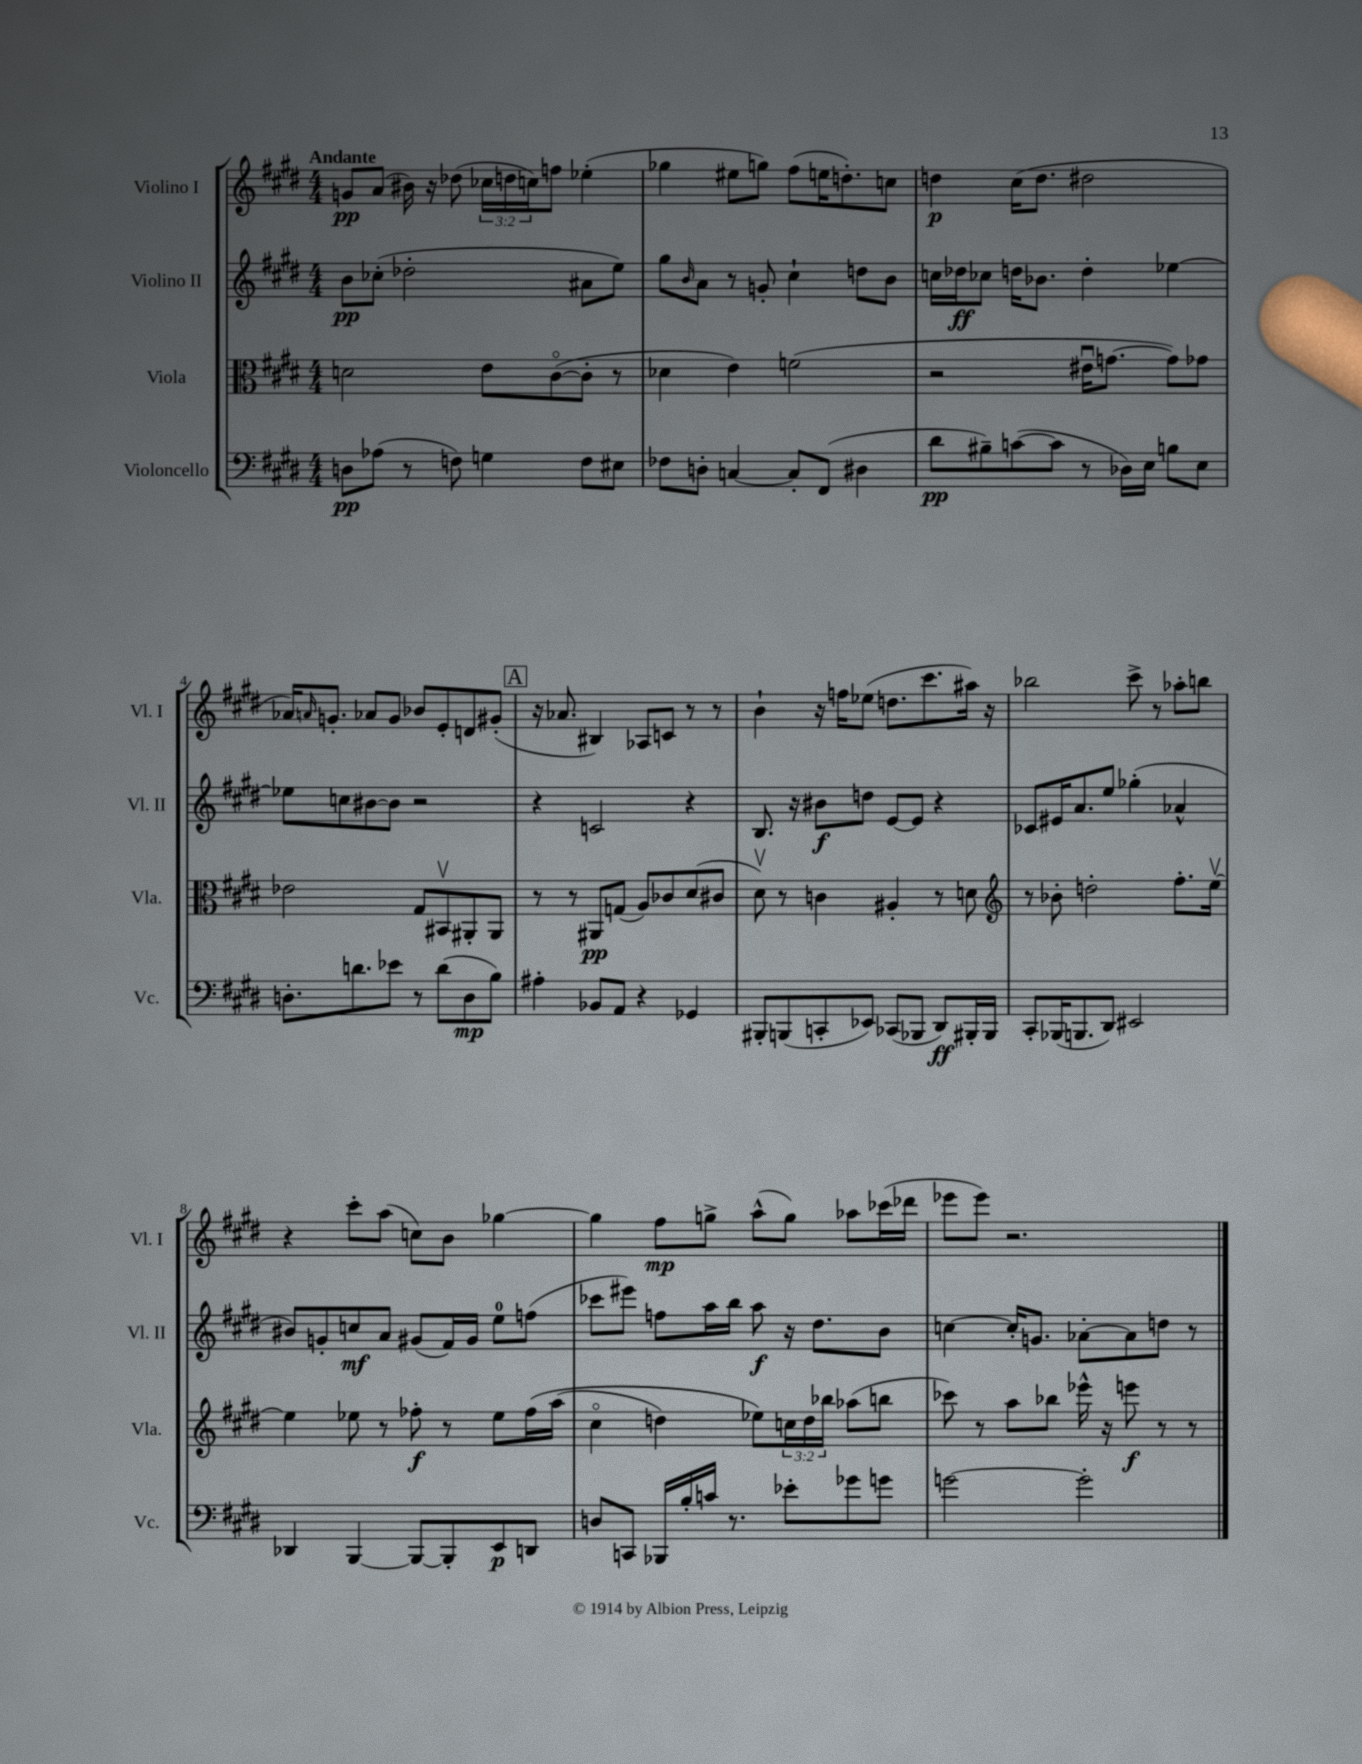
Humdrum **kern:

**kern	**dynam	**kern	**dynam	**kern	**dynam	**kern	**dynam
*part4	*part4	*part3	*part3	*part2	*part2	*part1	*part1
*staff4	*staff4	*staff3	*staff3	*staff2	*staff2	*staff1	*staff1
*I"Violoncello	*	*I"Viola	*	*I"Violino II	*	*I"Violino I	*
*I'Vc.	*	*I'Vla.	*	*I'Vl. II	*	*I'Vl. I	*
*clefF4	*	*clefC3	*	*clefG2	*	*clefG2	*
*k[f#c#g#d#]	*	*k[f#c#g#d#]	*	*k[f#c#g#d#]	*	*k[f#c#g#d#]	*
*M4/4	*	*M4/4	*	*M4/4	*	*M4/4	*
=1	=1	=1	=1	=1	=1	=1	=1
!	!	!	!	!	!	!LO:TX:a:B:t=Andante	!
8Dn\L	pp	2dn\	.	8b\L	pp	8gn/L	pp
(8A-X\J	.	.	.	(8cc-X'\J	.	(8a/J	.
8r	.	.	.	2dd-X'\	.	16b#X\)	.
.	.	.	.	.	.	16r	.
8Fn\)	.	.	.	.	.	(8dd-X\	.
4Gn\	.	8e\L	.	.	.	24cc-X\LL	.
.	.	.	.	.	.	24ddn\	.
.	.	.	.	.	.	24ccn\J)	.
.	.	([8c#\	.	.	.	8ffn\J	.
8F\L	.	8c#'\J]	.	8a#X\L	.	(4ee-X'\	.
8E#X\J	.	8r	.	8ee\J)	.	.	.
=2	=2	=2	=2	=2	=2	=2	=2
8F-X\L	.	4d-X\	.	8gg#\L	.	4gg-X\	.
.	.	.	.	16qqb/	.	.	.
8Dn'\J	.	.	.	8a\J	.	.	.
[4Cn/	.	4e\)	.	8r	.	8ee#X\L	.
.	.	.	.	8gn'/	.	8ggn\J)	.
8C'/L]	.	(2fn\	.	4cc#`\	.	(8ff#\L	.
(8FF#/J	.	.	.	.	.	16een\K	.
.	.	.	.	.	.	8.ddn'\)	.
4D#X\	.	.	.	8ddn\L	.	.	.
.	.	.	.	8b\J	.	8ccn\J	.
=3	=3	=3	=3	=3	=3	=3	=3
8d#\L	pp	2r	.	16ccn\LL	.	4ddn\	p
.	.	.	.	16dd-X\J	ff	.	.
8B#X~\)	.	.	.	8cc-X\J	.	.	.
([8cn\	.	.	.	16ddn\KL	.	(16cc#\KL	.
.	.	.	.	8.b-X\J	.	8.dd\J	.
8c\J]	.	.	.	.	.	.	.
8r	.	16e#Xu\KL	.	4dd'\	.	2dd#X\	.
.	.	[8.gn\J	.	.	.	.	.
16D-X\LL)	.	.	.	.	.	.	.
16E\JJ	.	.	.	.	.	.	.
8Bn\L	.	8g\L])	.	[4ee-X\	.	.	.
8E\J	.	8g-X\J	.	.	.	.	.
!!LO:LB:g=z
=4	=4	=4	=4	=4	=4	=4	=4
8.Dn'\L	.	2e-X\	.	8ee-X\L]	.	16a-X/KL)	.
.	.	.	.	.	.	16qqan/	.
.	.	.	.	.	.	8.gn'/J	.
.	.	.	.	8ccn\	.	.	.
8.dn\	.	.	.	.	.	.	.
.	.	.	.	[8b#X\	.	8a-X/L	.
8e-X\J	.	.	.	8b#\J]	.	8g/J	.
8r	.	8G#/L	.	2r	.	8b-X/L	.
(8d\L	.	8BB#Xv/	.	.	.	8e'/	.
8D\	mp	8AA#X'/	.	.	.	8dn/	.
8B\J)	.	8AA#/J	.	.	.	(8g#X'/J	.
!!LO:REH:place=s1:t=A
=5	=5	=5	=5	=5	=5	=5	=5
4A#X'\	.	8r	.	4r	.	16r	.
.	.	.	.	.	.	8.a-X/	.
.	.	8r	.	.	.	.	.
8BB-X/L	.	8AA#X/L	pp	2cn/	.	4B#X/)	.
8AA/J	.	(8Gn/J	.	.	.	.	.
4r	.	8A/L)	.	.	.	8A-X/L	.
.	.	8c-X/	.	.	.	8cn/J	.
4GG-X/	.	(8d#/	.	4r	.	8r	.
.	.	8c#X/J	.	.	.	8r	.
=6	=6	=6	=6	=6	=6	=6	=6
8BBB#X'/L	.	8d#v\)	.	8.B/	.	4b`\	.
(8BBBn/	.	8r	.	.	.	.	.
.	.	.	.	16r	.	.	.
8CCn'/	.	4cn\	.	8b#X\L	f	16r	.
.	.	.	.	.	.	16ffn\KL	.
8EE-X/J)	.	.	.	8ddn\J	.	(8ee-X\J	.
(8CC-X/L	.	4A#X'/	.	[8e/L	.	8.ddn\L	.
8BBB-X/J	.	.	.	8e/J]	.	.	.
.	.	.	.	.	.	8.ccc#\	.
8DD#/L)	ff	8r	.	4r	.	.	.
16BBB#X'/L	.	8dn\	.	.	.	16aa#X\Jk)	.
16BBB#/JJ	.	.	.	.	.	16r	.
=7	=7	=7	=7	=7	=7	=7	=7
*	*	*clefG2	*	*	*	*	*
8CC#'/L	.	8r	.	8c-X/L	.	2bb-X\	.
(16BBB-X/K	.	8b-X'\	.	16e#X/K	.	.	.
8.BBBn/	.	.	.	8.a/	.	.	.
.	.	2ddn'\	.	.	.	.	.
8DD#/J)	.	.	.	8ee/J	.	.	.
2EE#X/	.	.	.	(4gg-X'\	.	8ccc#^\	.
.	.	.	.	.	.	8r	.
.	.	8.ff#'\L	.	4a-X^^/	.	8aa-X'\L	.
.	.	.	.	.	.	8bbn\J	.
.	.	[16eev\Jk	.	.	.	.	.
!!LO:LB:g=z
=8	=8	=8	=8	=8	=8	=8	=8
4DD-X/	.	4ee\]	.	8b#X/L)	.	4r	.
.	.	.	.	8gn'/	.	.	.
[4BBB/	.	8ee-X\	.	8ccn/	mf	8ccc#'\L	.
.	.	8r	.	8a/J	.	(8aa\J	.
8BBB/L_	.	8ff-X'\	f	(8g#X/L	.	8ccn\L)	.
8BBB'/]	.	8r	.	16f#/L)	.	8b\J	.
.	.	.	.	16g#/JJ	.	.	.
8EE/	p	8ee-\L	.	8ee\L	.	[4gg-X\	.
8DDn/J	.	(16ff-\L	.	(8ffn\J	.	.	.
.	.	(16aa\JJ	.	.	.	.	.
=9	=9	=9	=9	=9	=9	=9	=9
8Dn/L	.	4cc#\	.	8ccc-X\L	.	4gg-\]	.
8CCn/J	.	.	.	8eee#X\J)	.	.	.
16BBB-X/LL	.	4ddn\)	.	8ffn\L	.	8ff#\L	mp
16B'/	.	.	.	.	.	.	.
16cn/JJ	.	.	.	16aa\L	.	8ggn^\J	.
8.r	.	.	.	16bb\JJ	.	.	.
.	.	8ee-X\L)	.	8aa\	f	(8aa^^\L	.
8e-X'\L	.	24ccn\L	.	16r	.	8gg\J)	.
.	.	24dd\	.	.	.	.	.
.	.	.	.	8.dd#\L	.	.	.
.	.	24bb-X\JJ	.	.	.	.	.
8g-X\	.	(8aa-X\L	.	.	.	8aa-X\L	.
8gn\J	.	8bbn\J	.	8b\J	.	(16ccc-X\L	.
.	.	.	.	.	.	16ddd-X\JJ	.
=10	=10	=10	=10	=10	=10	=10	=10
[2gn\	.	8ccc-X\)	.	[4ccn\	.	8eee-X\L	.
.	.	8r	.	.	.	8eee-\J)	.
.	.	8aa\L	.	16cc'/KL]	.	2.r	.
.	.	.	.	8.gn/J	.	.	.
.	.	8bb-X\J	.	.	.	.	.
2g'\]	.	16eee-X^^\	.	[8a-X'\L	.	.	.
.	.	16r	.	.	.	.	.
.	.	8eeen\	f	8a-\]	.	.	.
.	.	8r	.	8ddn\J	.	.	.
.	.	8r	.	8r	.	.	.
==	==	==	==	==	==	==	==
*-	*-	*-	*-	*-	*-	*-	*-
